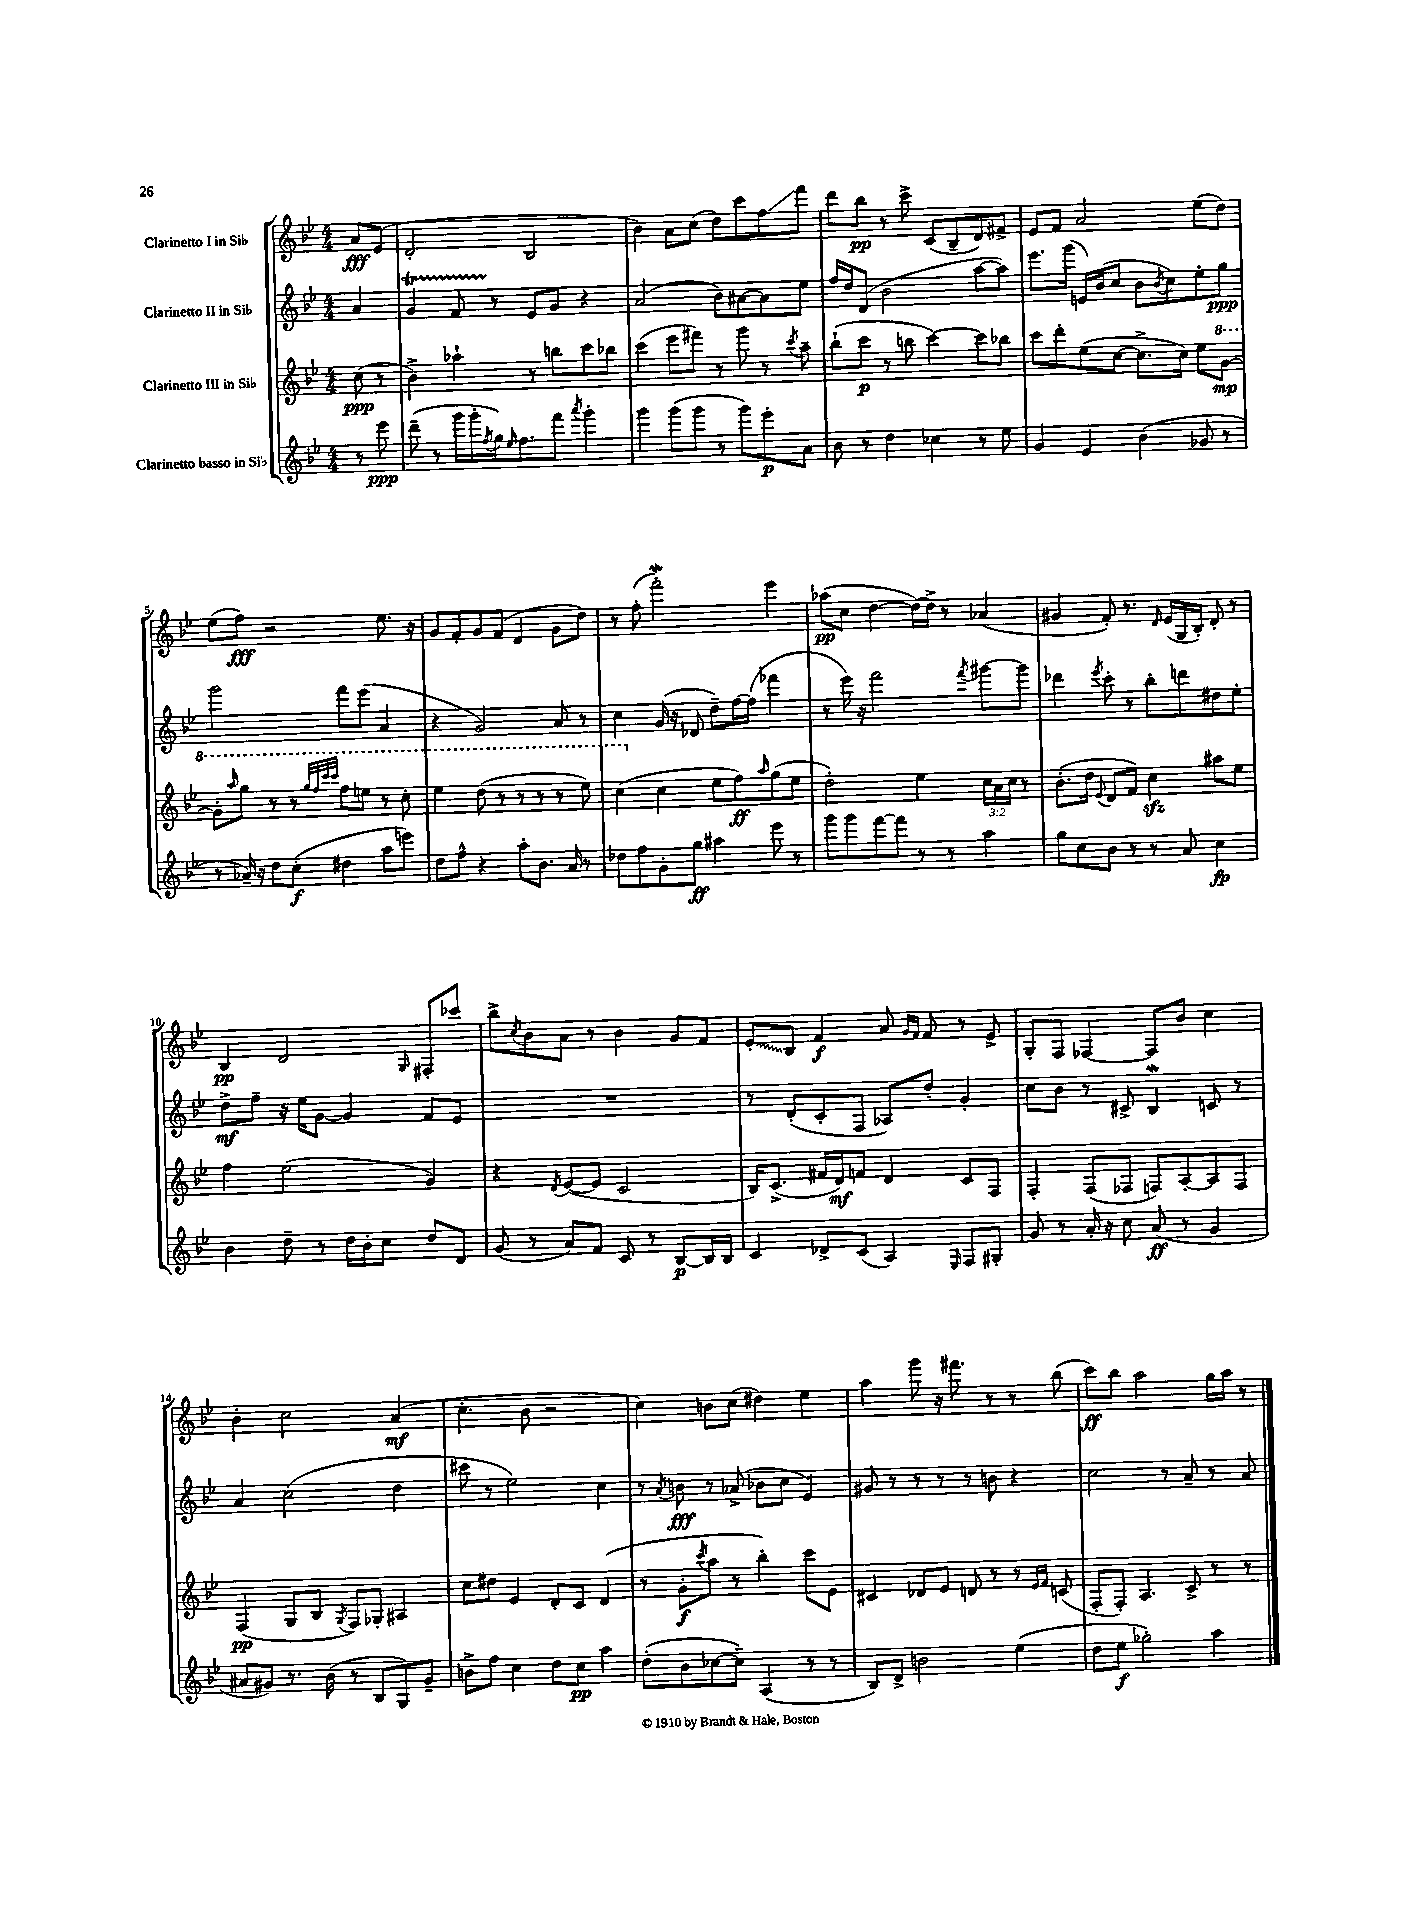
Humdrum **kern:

**kern	**kern	**kern	**kern
*staff4	*staff3	*staff2	*staff1
*clefG2	*clefG2	*clefG2	*clefG2
*k[b-e-]	*k[b-e-]	*k[b-e-]	*k[b-e-]
*M4/4	*M4/4	*M4/4	*M4/4
8r	(8cc	4a	8a
8eee-	8r	.	(8e-
=	=	=	=
(8ddd~	4b-^)	4g	2d'
8r	.	.	.
16ggg	4aa-`	8f	.
16ggg'	.	.	.
8qff	.	.	.
16gg)	.	8r	.
16qqee-	.	.	.
8.ff	.	.	.
.	8r	8e-	2B-
8fff	8bb	8g	.
8qaaa	.	.	.
4ggg'	8ccc	4r	.
.	8bb-	.	.
=	=	=	=
4ggg	(4ccc	(2a	4b-)
(8ggg	8eee-	.	8a
8ggg	8fff#)	.	(8cc
8r	8r	8b-)	8dd)
8ggg)	8ggg	[8a#	8ccc
8eee-'	8r	8a#]	8ff
.	8qccc	.	.
8a	8aa~	8ee-	8fff
=	=	=	=
8b-	(8bb-`	16ff	8ddd
.	.	16dd	.
8r	8ccc	(8d	8bb-
4dd	8r	2b-	8r
.	8bb	.	8ccc^
4cc-	[4ccc)	.	(8c
.	.	.	8B-~
8r	8ccc]	[8aa	8d)
8ee-	8bb-	8aa])	8f#^
=	=	=	=
4g	8ccc	8.eee-	8e-
.	8ddd'	.	8f
.	.	(16ggg	.
4e-	(8ee-	16e)	2a
.	.	(16b-	.
.	[8cc	8cc	.
(4b-	8.cc^]	8b-	.
.	.	8qb-	.
.	.	8cc)	.
.	16cc)	.	.
8g-	8ee-	8ee-'	(8ee-
8r	[8gg	8gg	8dd)
=	=	=	=
8r	8gg']	2ggg	(8ee-
.	16qqaaa	.	.
16a-~)	8ggg	.	8ff)
16r	.	.	.
8dd	8r	.	2r
(8cc'	8r	.	.
.	32qqggg	.	.
.	32qqfff	.	.
.	32qqcccc	.	.
.	32qqcccc	.	.
4dd#	8fff	8fff	.
.	8eee	(8eee-	.
8aa	8r	4a	8.ee-
8eee)	8ccc'	.	.
.	.	.	16r
=	=	=	=
8dd	4eee-	4r	8g
8ff^^	.	.	8f'
4r	(8ddd	2g)	8g
.	8r	.	(8f
8aa'	8r	.	4d
8.b-	8r	.	.
.	8r	8a	8g
16a	.	.	.
8r	8eee-)	8r	8dd)
=	=	=	=
8dd-	(4ccc	4cc	8r
8ff	.	.	(8ff'
8g'	4cc	(16g	2fff')
.	.	16r	.
8gg	.	8d-	.
4aa#	8ee-	8dd~)	.
.	8ff)	[16ff	.
.	.	(16ff]	.
.	16qqaa	.	.
8eee-	(8gg	4fff-	4eee-
8r	8ee-	.	.
=	=	=	=
8ggg	2dd')	8r	(8aa-
8ggg	.	16eee-)	8cc
.	.	16r	.
[8fff	.	2fff	[4dd
8fff]	.	.	.
8r	4ee-	.	16dd_)
.	.	.	16dd^]
8r	.	.	8r
.	.	8qfff	.
4aa	24cc	[8ggg#	(4a-
.	24a	.	.
.	24cc	.	.
.	8r	8ggg#]	.
=	=	=	=
8gg	(8.b-'	4ddd-	4g#
8cc	.	.	.
.	16dd	.	.
.	8qqe-	8qeee-	.
8b-	8d	8ccc'	8f')
8r	8f)	8r	8.r
8r	4cc	8bb-'	.
.	.	.	16qqd
.	.	.	(16e-
8a	.	8ddd	16G
.	.	.	16B-')
4cc	8aa#	8dd#	8d'
.	8ee-	8ee-'	8r
=	=	=	=
4b-	4ff	8dd^	4B-
.	.	8ff~	.
8dd~	(2ee-	16r	2d
.	.	16ee-	.
8r	.	[8g	.
16dd	.	4g]	.
16b-'	.	.	.
8cc	.	.	.
.	.	.	16qqG
8dd	4g)	8f	8F#'
8d	.	8e-	8ccc-
=	=	=	=
(8g	4r	1r	8bb-^
.	.	.	8qcc
8r	.	.	8b-
.	8qd	.	.
8a)	([8e-	.	8a
8f	8e-]	.	8r
8c	2c	.	4b-
8r	.	.	.
[8B-	.	.	8g
16B-]	.	.	8f
16B-	.	.	.
=	=	=	=
4c	16B-)	8r	8e-'
.	(8.c^	.	.
.	.	(8d'	8B-
8d-^	16f#	8c'	4f
.	16d)	.	.
(8c	8f	8F	.
4A)	4d	8A-)	8a
.	.	.	16qqg
.	.	.	16qqf
.	.	8dd'	8f
16qqE-	.	.	.
8F	8c	4g'	8r
8G#'	8F	.	8e-^
=	=	=	=
8g	4F'	8cc	8G'
8r	.	8b-	8F
16a'	(8F	8r	[4F-
16r	.	.	.
8cc	8F-	8c#^	.
(8a	8F)	4B-	8F-]
8r	[8A'	.	8b-
4g	8A]	8c	4cc
.	8F	8r	.
=	=	=	=
8a#	(4F	4a	4b-'
8g#)	.	.	.
8.r	8G	(2cc	2cc
.	8B-	.	.
(16b-	.	.	.
.	8qG	.	.
8r	8F)	.	.
8B-	8G-'	.	.
8G)	4A#	4dd	(4a
8g#~	.	.	.
=	=	=	=
8b^	8cc	8ccc#	4.cc'
8ff	8dd#	8r	.
4cc	4e-	2ee-)	.
.	.	.	8b-
8dd	8d'	.	2r
8cc	8c	.	.
4aa	(4d	4cc	.
=	=	=	=
(8dd'	8r	8r	4cc)
.	.	8qa	.
8b-	8g'	8b	.
.	8qccc	.	.
[8cc-	8aa	8r	8b
8cc-~])	8r	(8a-^	(8cc
(4A	4bb-')	8b-	4dd#)
.	.	8cc	.
8r	8ccc	4e-)	4ee-
8r	8e-	.	.
=	=	=	=
8B-)	4c#	8g#	4aa
8d^	.	8r	.
2b	8d-	8r	8ggg
.	8e-	8r	16r
.	.	.	8.fff#
.	8d	8r	.
.	8r	8b	8r
(4ee-	8r	4r	8r
.	16qqe-	.	.
.	16qqf	.	.
.	(8c	.	(8bb-
=	=	=	=
8dd	8F'	2cc	8ccc)
8ee-	8F')	.	8bb-
2gg-')	4.A	.	2aa
.	.	8r	.
.	8c^	8a~	.
4aa	8r	8r	16gg
.	.	.	16aa
.	8r	8a	8r
==	==	==	==
*-	*-	*-	*-
